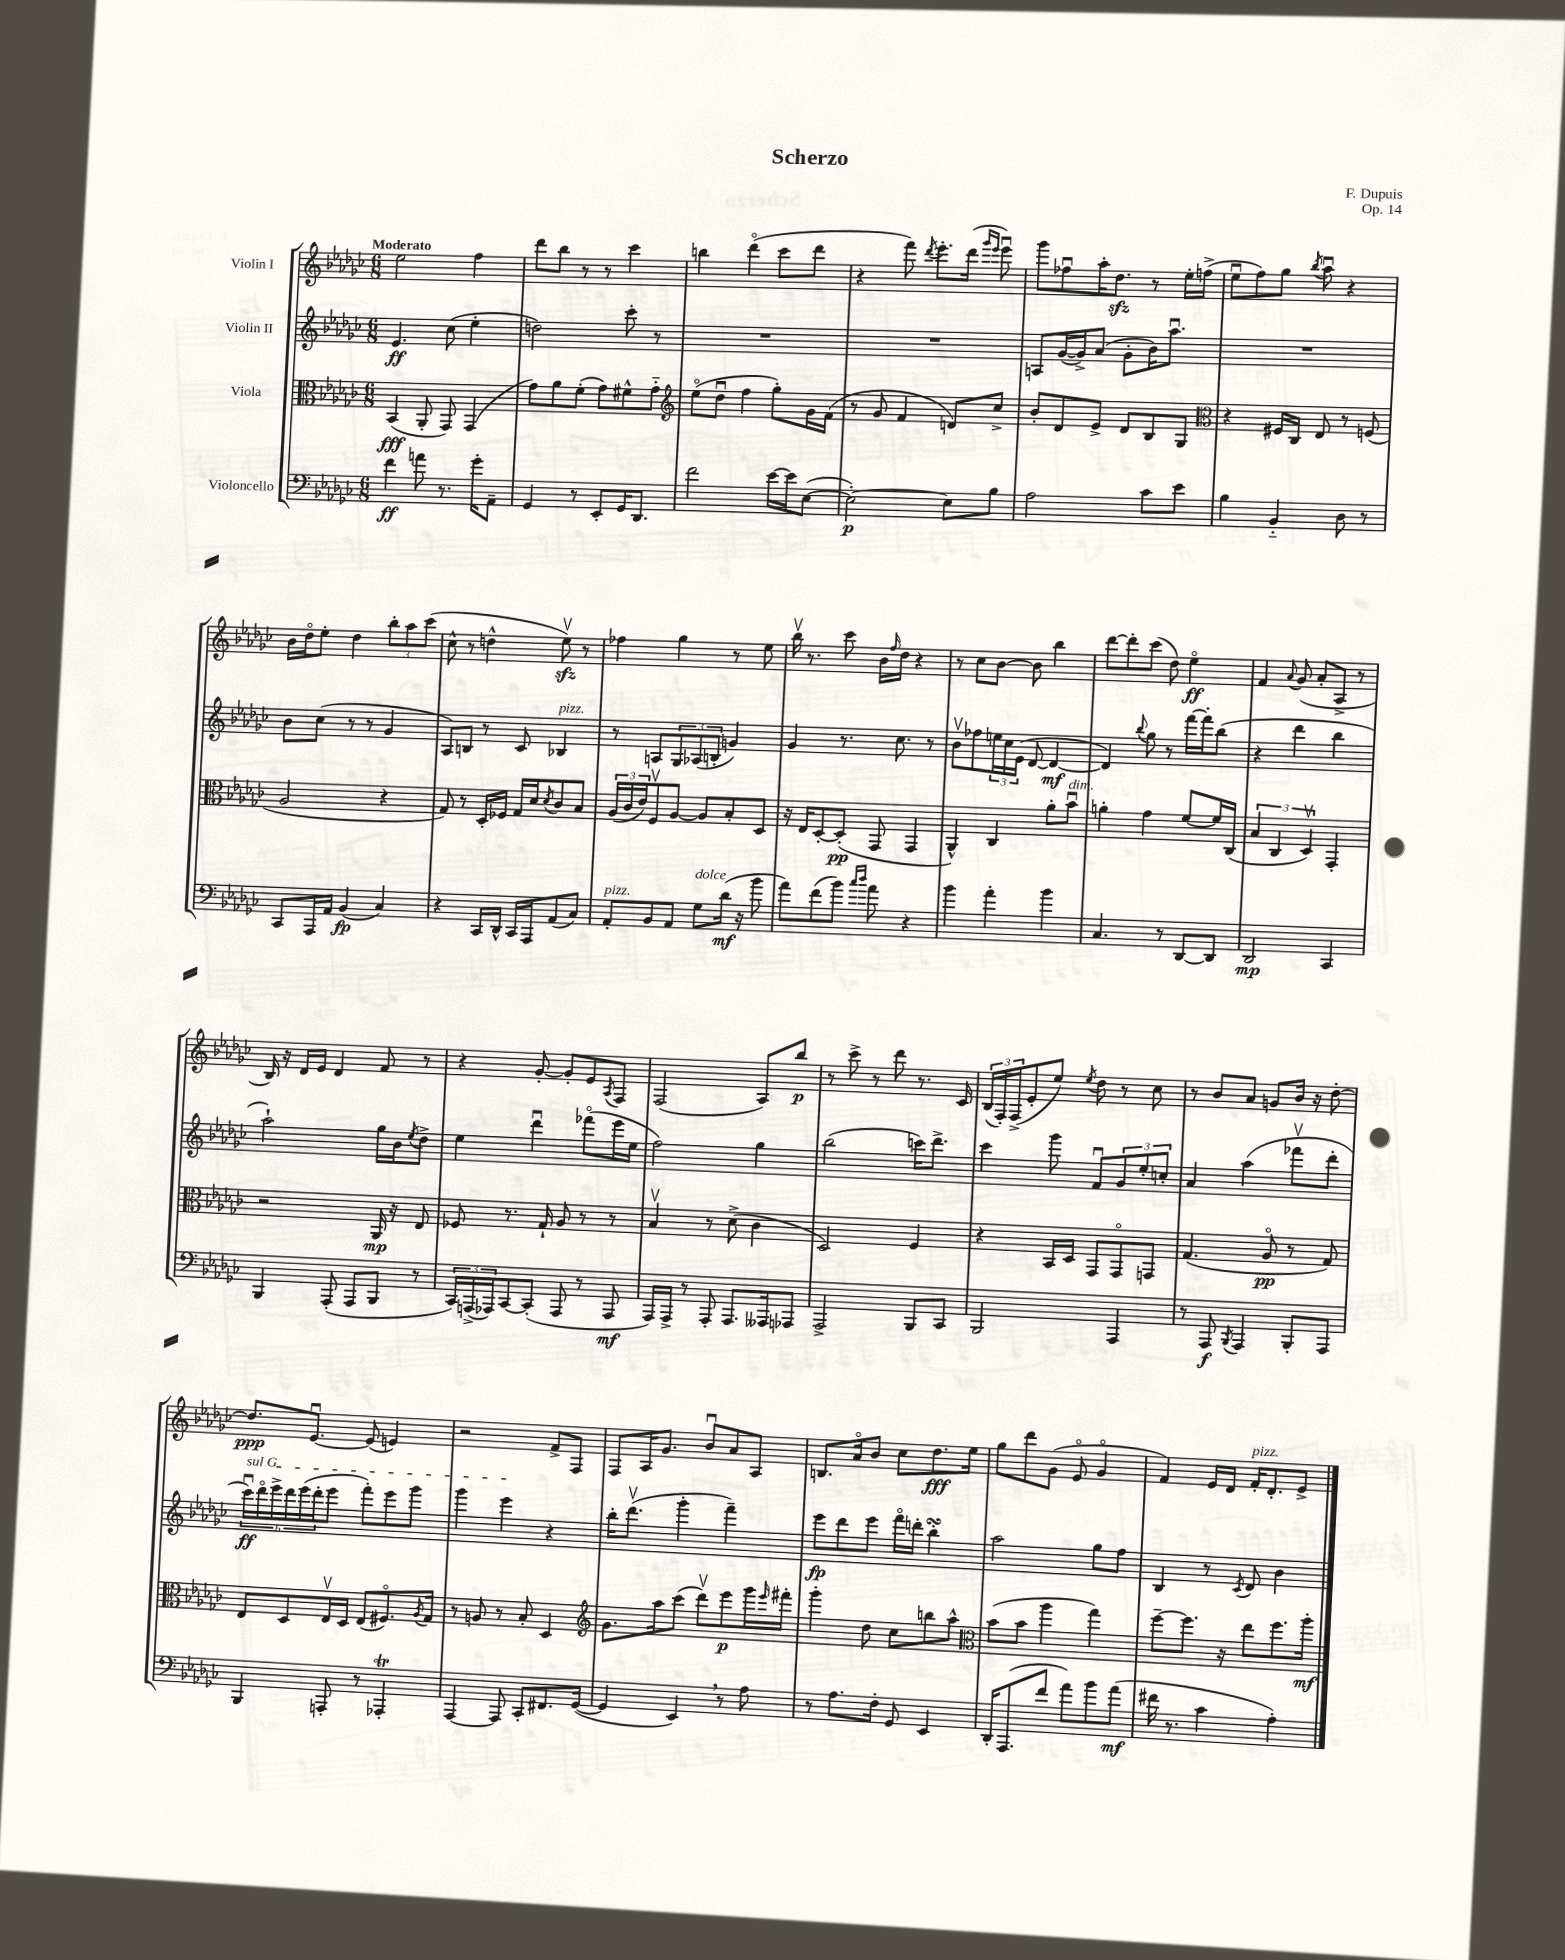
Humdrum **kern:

**kern	**kern	**kern	**kern
*staff4	*staff3	*staff2	*staff1
*clefF4	*clefC3	*clefG2	*clefG2
*k[b-e-a-d-g-c-]	*k[b-e-a-d-g-c-]	*k[b-e-a-d-g-c-]	*k[b-e-a-d-g-c-]
*M6/8	*M6/8	*M6/8	*M6/8
4f\	(4BB-/	4.e-/	2ee-\
8a\	8AA-'/	.	.
8.r	8GG-/)	(8cc-\	.
.	(4GG-/	4ee-'\	4ff\
16g-'\LK	.	.	.
8AA-~\J	.	.	.
=	=	=	=
4GG-/	8g-\L)	2dd\)	8ddd-\L
.	8a-\	.	8bb-\J
8r	(8f'\J	.	8r
8EE-'/L	8g-\L)	.	8r
16GG-/K	8f#^^\	8ccc-'\	4ccc-\
8.DD-/J	.	.	.
.	8g-'~\J	8r	.
=	=	=	=
*	*clefG2	*	*
2f\	(8ee-o\L	2.r	4bb\
.	8dd-u\J	.	.
.	4ff\	.	(4ddd-o\
[16e-\LL	8gg-'\L)	.	8ccc-\L
16e-\]J	.	.	.
([8E-\J	16g-\L	.	8ddd-\J
.	(16f\JJ	.	.
=	=	=	=
2E-'\_)	8r	2.r	4r
.	8g-/	.	.
.	4f/	.	8fff\)
.	.	.	8qddd-/
.	.	.	8.eee-'\L
8E-\]L	8d/L)	.	.
.	.	.	(16ddd-\Jk
.	.	.	16qqggg-/LL
.	.	.	16qqeee-/JJ
8B-\J	8cc-^/J	.	8eee-u\)
=	=	=	=
2A-\	8b-'/L	8A/L	8ggg-\L
.	8d-/	([16g-/L	8ff-u\
.	.	16g-^/]J)	.
.	8e-^/J	(8a-/J	16aa-'\K
.	.	.	8.dd-\J
.	8d-/L	8g-'\L	.
8c-\L	8B-/	16b-\K)	8r
.	.	8.aa-u\J	.
8e-\J	8G-/J	.	16ee-'\LL
.	.	.	(16ff^\JJ
=	=	=	=
*	*clefC3	*	*
4B-\	4r	2.r	8ee-u\L
.	.	.	8ff\)
4BB-'~/	16F#/LL	.	8gg-\J
.	16C-/JJ	.	.
.	.	.	8qbb-/
.	8E-/	.	8aa-u\
8D-\	8r	.	4r
8r	(8F/	.	.
=	=	=	=
8CC-/L	2A-/	8b-\L	16b-\LL
.	.	.	16dd-o\J
16AAA-/L	.	(8cc-\J	8ee-'\J
16AA-/JJ	.	.	.
(4BB-/	.	8r	4dd-\
.	.	8r	.
4C-/)	4r	4g-/	12bb-'\L
.	.	.	12aa-\
.	.	.	(12ccc-\J
=	=	=	=
4r	8G-/)	8A-/L)	8cc-^^\
.	8r	8B/J	8r
16CC-/LL	16D-'/LL	8r	4dd^^\
16DD-^^/JJ	16F-/JJ	.	.
16CC-/LL	16G-/LL	8c-/	.
16AAA-/J	16d-/J	.	.
.	8qd-/	.	.
(8AA-/	8c-/	4B-/	8ee-v\)
8C-/J)	8B-/J	.	8r
=	=	=	=
8AA-'/L	(24A-/LL	8r	4ff-\
.	24c-/	.	.
.	24e-/J)	.	.
8BB-/	8Fv/	8A/L	.
8AA-/J	[8A-/J	12G-/	4gg-\
.	.	(12A-/	.
8G-\L	8A-/]L	.	.
.	.	12B'/J	.
(16d-\Jk	8B-'/	4g/)	8r
16r	.	.	.
8b-\	8D-/J	.	8ee-\
=	=	=	=
8a-\L)	16r	4g-/	16bb-v\
.	16E-/LK	.	8.r
(8f\	[8D-'/	.	.
8b-\J)	(8D-'/]J	8.r	8ccc-\
16qqcc-/LL	.	.	.
16qqdd-/JJ	.	.	.
8a-\	8GG-/	.	16b-\LL
.	.	.	16qqff/
.	.	8.cc-\	16dd-\JJ
4r	4GG-/	.	4r
.	.	8r	.
=	=	=	=
4b-\	4AA-^^/)	8b-v\L	8r
.	.	8ff-\	8cc-\L
4a-'\	4C-/	24ee\L	[8b-\J
.	.	24cc-\	.
.	.	(24e-\JJ	.
.	.	[8d-/	8b-\]
4b-\	8a-'\L	4d-/_	4bb-\
.	8b-u\J	.	.
=	=	=	=
4.C-/	4a'\	4d-/])	[8ddd-\L
.	.	.	8ddd-'\]
.	.	8qqbb-/	.
.	4g-\	8gg-\	(8ccc-\J
8r	.	8r	8dd-\)
[8DD-/L	[8f/L	[16fff\LL	4ee-o\
.	.	16fff'\]J	.
8DD-/]J	16f/]L	(8bb-\J	.
.	(16C-/JJ	.	.
=	=	=	=
2DD-/	6B-/	4r	4f/
.	6C-/	.	.
.	.	.	8qqa-/
.	.	4ddd-\	(8g-/
.	6D-v/)	.	.
.	.	.	8a-'/L
4CC-/	4GG-'/	4bb-\	8A-^/J
.	.	.	8r
=	=	=	=
4BBB-/	2r	2aa-`\)	16B-/)
.	.	.	16r
.	.	.	16d-/LL
.	.	.	16e-/JJ
(8AAA-'/	.	.	4d-/
8AAA-/L	.	.	.
8BBB-/J	16AA-/	16gg-\LL	8f/
.	16r	16b-\J	.
.	.	8qee-/	.
8r	8E-/	8dd-^\J	8r
=	=	=	=
24CC-/LL)	8F-/	4ee-\	4r
(24AAA^/	.	.	.
24AAA-/J)	.	.	.
[8CC-/	8.r	.	.
(8CC-'/]J	.	4ddd-u\	[8g-'/
.	16G-`/	.	.
8AAA-/	8A-/	.	8g-'/]L
8r	8r	(8fff-o\L	8e-/
.	.	.	8qA-/
8AAA-/	8r	16eee-\L	8F/J
.	.	16ee-\JJ	.
=	=	=	=
16AAA-/LL)	4B-v/	2ff\)	(2F/
16AAA-^/JJ	.	.	.
8r	.	.	.
8AAA-'/	8r	.	.
8.AAA-/L	(8d-^\	.	.
.	4c-\	4gg-\	8A-/L)
16AAA--/k	.	.	.
8AAA-/J	.	.	8bb-/J
=	=	=	=
2AAA-^/	2D-/)	(2bb-\	8r
.	.	.	8ccc-^\
.	.	.	8r
.	.	.	8ddd-\
8BBB-/L	4F/	16ccc\LK)	8.r
.	.	8.ddd-^\J	.
8CC-/J	.	.	.
.	.	.	16c-/
=	=	=	=
2BBB-/	4r	4ccc-\	(24B-/LL
.	.	.	24F'/)
.	.	.	(24F^/J
.	.	.	8e-'/
.	16BB-/LL	8ggg-\	8ee-/J)
.	16D-/JJ	.	.
.	.	.	8qee-/
.	8GG-/L	8fu/L	8dd-\
4AAA-/	8GG-o/	12g-/	8r
.	.	12ee-'/	.
.	8GG/J	.	8cc-\
.	.	12cc'/J	.
=	=	=	=
8r	(4.G-/	4a-/	8r
8AAA-/	.	.	8b-/L
8qBBB-/	.	.	.
4AAA-/	.	(4aa-\	8a-/J
.	8A-o/	.	8g/L
8BBB-'/L	8r	8fff-v\L	16b-/Jk
.	.	.	16r
8AAA-/J	8G-/)	8ddd-'\J	[8dd-'\
=	=	=	=
4BBB-/	8E-/L	24ccc-u\LL)	8.dd-/]L
.	.	24ddd-o\	.
.	.	24eee-^\	.
.	8D-/	24ddd-\	.
.	.	(24eee-\	.
.	.	.	[8.e-u/J
.	.	24ddd-'\J	.
8AAA'/	16E-v/L	8eee-\J	.
.	16D-/JJ	.	.
8r	(8E-/L	8fff'\L)	(8e-/]
4AAA-'/	8.F#o/)	8eee-\	4e/)
.	.	8ggg-\J	.
.	8qA-/	.	.
.	16G-/Jk	.	.
=	=	=	=
[4AAA-/	8r	4ggg-\	2r
.	8A/	.	.
8AAA-/]	8r	4eee-\	.
8CC-'/L	8B-'/	.	.
8.FF#/	4D-/	4r	8f^/L
.	.	.	8F/J
([16GG-/Jk	.	.	.
=	=	=	=
*	*clefG2	*	*
4GG-/]	8.g-\L	16bb-'\LK	8F/L
.	.	(8.ddd-v\J	.
.	.	.	16A-/K
.	16aa-\k	.	8.g-/J
4EE-/)	(8ccc-\J	4ggg-'\	.
.	8ddd-v\L)	.	8b-u/L
8r	8eee-\	4fff~\)	8a-/
8A-\	16ggg-\L	.	8A-/J
.	16qqeee-/	.	.
.	16fff#'\JJ	.	.
=	=	=	=
8r	4ggg-'\	8eee-\L	8.B/L
8.A-\L	.	8ddd-\	.
.	.	.	16a-o/k
.	8dd-\	8eee-\J	8b-/J
16F'\Jk	.	.	.
8GG-/	8cc-\L	16fffo\LL	8cc-\L
.	.	16ddd'\JJ	.
4EE-/	8bb\	4bb-'\	8.dd-\
.	8aa-^^\J	.	.
.	.	.	16ee-\Jk
=	=	=	=
*	*clefC3	*	*
16DD-'/LK	(8b-\L	2aa-\	8gg-\L
(8.AAA-/	.	.	.
.	8b-\J	.	8ddd-\
8f/J	4aa-\	.	(8g-\J
8a-\L)	.	.	8e-o/
8b-\	4gg-\)	8gg-\L	4g-o/
(8a-\J	.	8ff\J	.
=	=	=	=
16f#\	[8ff~\L	4B-/	4f/)
8.r	.	.	.
.	8.ff\]J	.	.
4c-\	.	8r	16e-/LL
.	16r	.	16d-/JJ
.	.	8qc-/	.
.	8ee-\L	8d-/	16f'/LK
.	.	.	8.d-'/
4A-'\)	8.ff\	4b-\	.
.	.	.	8e-^/J
.	16aa-'\Jk	.	.
==	==	==	==
*-	*-	*-	*-
